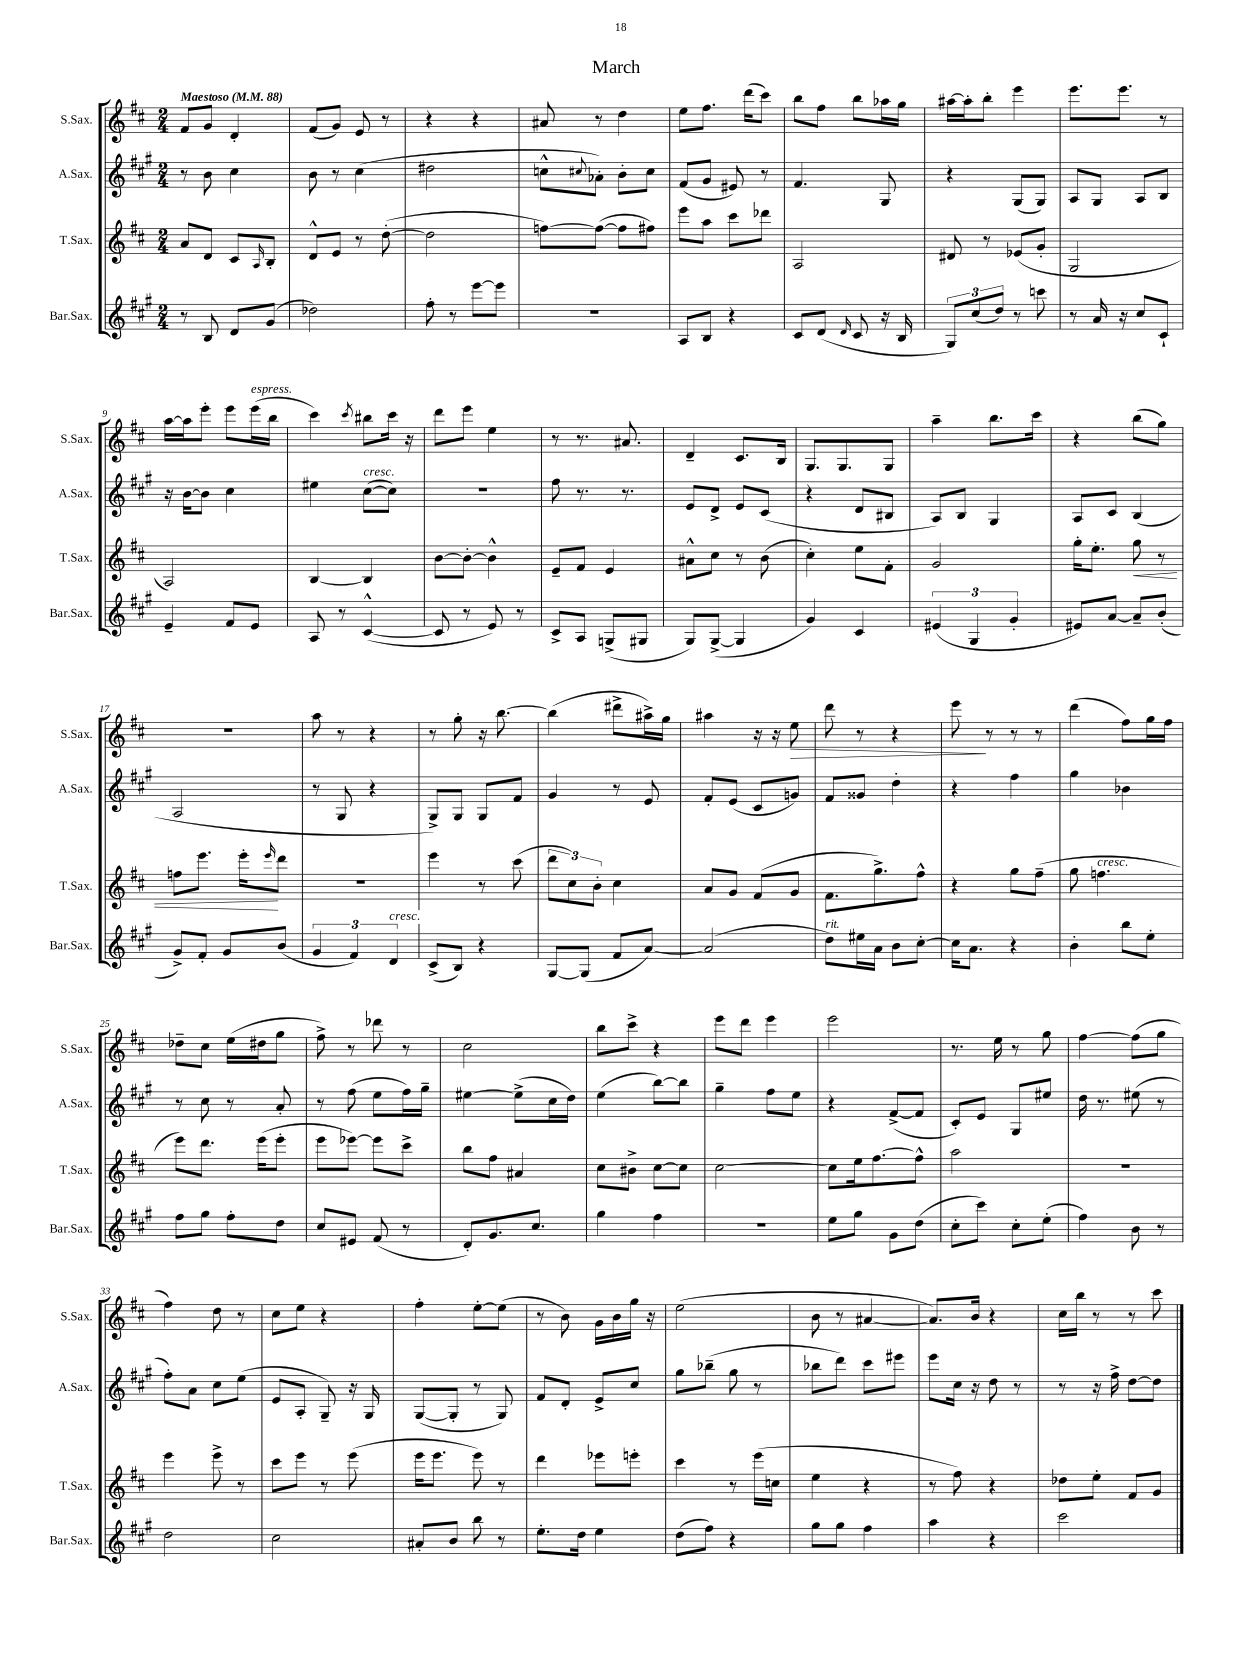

**kern	**kern	**kern	**kern
*staff4	*staff3	*staff2	*staff1
*clefG2	*clefG2	*clefG2	*clefG2
*k[f#c#g#]	*k[f#c#]	*k[f#c#g#]	*k[f#c#]
*M2/4	*M2/4	*M2/4	*M2/4
*MM88	*MM88	*MM88	*MM88
8r	8a/L	8r	8f#/L
8B/	8d/J	8b\	8g/J
8d/L	8c#/L	4cc#\	4d'/
.	16qqA/	.	.
(8g#/J	8B'/J	.	.
=	=	=	=
2dd-\)	8d^^/L	8b\	(8f#/L
.	8e/J	8r	8g/J)
.	8r	(4cc#\	8e/
.	([8dd'\	.	8r
=	=	=	=
8ff#'\	2dd\]	2dd#\	4r
8r	.	.	.
[8eee\L	.	.	4r
8eee\]J	.	.	.
=	=	=	=
2r	[8ff\L)	8cc^^\L	8a#/
.	.	8qqcc#/	.
.	(8ff\_J	8a-'\J)	8r
.	8ff\]L	8b'\L	4dd\
.	8ff#\J)	8cc#\J	.
=	=	=	=
8A/L	8eee\L	(8f#/L	8ee\L
8B/J	8aa\J	8g#/J	8.ff#\J
4r	8ccc#\L	8e#/)	.
.	.	.	(16ddd\LK
.	8ddd-\J	8r	8ccc#\J)
=	=	=	=
8c#/L	2A/	4.f#/	8bb\L
(8d/J	.	.	8ff#\J
16qqd/	.	.	.
8c#/	.	.	8bb\L
16r	.	8G#/	16aa-\L
16B/	.	.	16gg\JJ
=	=	=	=
12G#/L)	8d#/	4r	[16aa#\LL
.	.	.	16aa#'\]J
(12cc#/	.	.	.
.	8r	.	8bb'\J
12dd/J)	.	.	.
8r	(8e-/L	(8G#/L	4eee\
8ccc\	8g'/J	8G#/J)	.
=	=	=	=
8r	2G/	8A/L	8.eee\L
16a/	.	8G#/J	.
16r	.	.	8.eee\J
8cc#/L	.	8A/L	.
8c#`/J	.	8B/J	8r
=	=	=	=
4e~/	2A/)	16r	[16aa\LL
.	.	[16b\LK	16aa\]J
.	.	8b\]J	8eee'\J
8f#/L	.	4cc#\	8eee\L
8e/J	.	.	(16eee\L
.	.	.	16bb\JJ
=	=	=	=
8A/	[4B/	4ee#\	4ccc#\)
8r	.	.	.
.	.	.	8qccc#/
([4c#^^/	4B/]	([8cc#\L	8bb#\L
.	.	8cc#\]J)	16ccc#\Jk
.	.	.	16r
=	=	=	=
8c#/]	[8b\L	2r	8ddd\L
8r	8b'\_J	.	8eee\J
8e/)	4b^^\]	.	4ee\
8r	.	.	.
=	=	=	=
8c#^/L	8e~/L	8ff#\	8r
8A/J	8f#/J	8.r	8.r
(8G^/L	4e/	.	.
.	.	8.r	8.a#/
8G#/J	.	.	.
=	=	=	=
8G#/L)	8a#^^\L	8e/L	4d~/
([8G#^/J	8cc#\J	8d^/J	.
4G#/]	8r	8e/L	8.c#/L
.	(8b\	(8c#/J	.
.	.	.	16B/Jk
=	=	=	=
4g#/)	4cc#'\)	4r	8.G/L
.	.	.	8.G/
4c#/	8ee\L	8d/L	.
.	8f#'\J	8B#/J	8G/J
=	=	=	=
(6e#/	2g/	8A/L)	4aa~\
.	.	8B/J	.
6G#/	.	.	.
.	.	4G#/	8.bb\L
6g#'/	.	.	.
.	.	.	16ccc#\Jk
=	=	=	=
8e#/L)	16gg'\LK	8A/L	4r
.	8.ee'\J	.	.
[8a/J	.	8c#/J	.
8a~/]L	8gg\	(4B/	(8bb\L
(8b'/J	8r	.	8gg\J)
=	=	=	=
8g#^/L)	8ff\L	2A/	2r
8f#'/J	8.eee\J	.	.
8g#/L	.	.	.
.	16eee'\LK	.	.
.	16qqeee/	.	.
(8b/J	8ddd\J	.	.
=	=	=	=
6g#/	2r	8r	8aa\
.	.	8G#/	8r
6f#/)	.	.	.
.	.	4r	4r
6d/	.	.	.
=	=	=	=
(8c#^/L	4eee\	8G#^/L)	8r
8B/J)	.	8G#/J	8gg'\
4r	8r	8G#/L	16r
.	.	.	[8.bb\
.	(8ccc#\	8f#/J	.
=	=	=	=
[8G#/L	12ddd\L	4g#/	(4bb\]
.	12cc#\)	.	.
(8G#/]J	.	.	.
.	12b'\J	.	.
8f#/L	4cc#\	8r	8ddd#^\L
[8a/J)	.	8e/	16aa#^\L)
.	.	.	16gg\JJ
=	=	=	=
(2a/]	8a/L	8f#'/L	4aa#\
.	8g/J	(8e/J	.
.	(8f#/L	8c#/L	16r
.	.	.	16r
.	8g/J	8g/J)	8ee\
=	=	=	=
8dd\L)	8.f#\L	8f#/L	8ddd\
16ee#\L	.	8g##/J	8r
16a\JJ	8.gg^\)	.	.
8b\L	.	4dd'\	4r
[8cc#'\J	8ff#^^\J	.	.
=	=	=	=
16cc#\]LK	4r	4r	8eee\
8.a\J	.	.	.
.	.	.	8r
4r	8gg\L	4ff#\	8r
.	(8ff#~\J	.	8r
=	=	=	=
4b'\	8gg\	4gg#\	(4ddd\
.	4.ff\	.	.
8bb\L	.	4b-\	8ff#\L)
8ee'\J	.	.	16gg\L
.	.	.	16ff#\JJ
=	=	=	=
8ff#\L	8eee\L)	8r	8dd-~\L
8gg#\J	8.ddd\J	8cc#\	8cc#\J
8ff#'\L	.	8r	(16ee\LL
.	(16eee\LK	.	16dd#\J
8dd\J	8eee'\J	8a'/	8gg\J
=	=	=	=
8cc#/L	8eee\L	8r	8ff#^\)
8e#/J	[8eee-\J)	(8ff#\	8r
(8f#/	8eee-\]L	8ee\L	8ddd-\
8r	8ccc#^\J	16ff#\L)	8r
.	.	16gg#~\JJ	.
=	=	=	=
8d'/L)	8bb\L	[4ee#\	2cc#\
8.g#/	8ff#\J	.	.
.	4a#/	(8ee#^\]L	.
8.cc#/J	.	.	.
.	.	16cc#\L	.
.	.	16dd\JJ)	.
=	=	=	=
4gg#\	8cc#\L	(4ee\	8bb\L
.	8b#^\J	.	8ccc#^\J
4ff#\	[8cc#\L	[8bb\L)	4r
.	8cc#\]J	8bb\]J	.
=	=	=	=
2r	[2cc#\	4gg#~\	8eee\L
.	.	.	8ddd\J
.	.	8ff#\L	4eee\
.	.	8ee\J	.
=	=	=	=
8ee\L	8cc#\]L	4r	2eee\
8gg#\J	16ee\k	.	.
.	[8.ff#\	.	.
8g#\L	.	([8f#^/L	.
(8dd\J	8ff#^^\]J	8f#/]J	.
=	=	=	=
8cc#'\L	2aa\	8c#'/L)	8.r
8ccc#\J)	.	8e/J	.
.	.	.	16ee\
8cc#'\L	.	8G#/L	8r
(8ee'\J	.	8ee#/J	8gg\
=	=	=	=
4ff#\)	2r	16dd\	[4ff#\
.	.	8.r	.
8b\	.	(8ee#\	(8ff#\]L
8r	.	8r	8gg\J
=	=	=	=
2dd\	4eee\	8ff#'\L)	4ff#\)
.	.	8a\J	.
.	8eee^\	8cc#\L	8dd\
.	8r	(8ee\J	8r
=	=	=	=
2cc#\	8ccc#\L	8e/L	8cc#\L
.	8eee\J	8A'/J	8ee\J
.	8r	8G#~/)	4r
.	(8eee\	16r	.
.	.	16G#/	.
=	=	=	=
8a#'/L	16eee\LK	([8G#/L	4ff#'\
.	8.eee\J	.	.
8b/J	.	8G#'/]J	.
8bb\	8eee\)	8r	[8ee'\L
8r	8r	8G#/)	(8ee\]J
=	=	=	=
8.ee'\L	4ddd\	8f#/L	8r
.	.	8d'/J	8b\)
16dd\Jk	.	.	.
4ee\	8eee-\L	8e^/L	16g\LL
.	.	.	16b\
.	8eee'\J	8cc#/J	16gg\JJ
.	.	.	16r
=	=	=	=
(8dd\L	4ccc#\	8gg#\L	(2ee\
8ff#\J)	.	(8bb-~\J	.
4r	8r	8gg#\	.
.	(16eee\LL	8r	.
.	16cc\JJ	.	.
=	=	=	=
8gg#\L	4ee\	8bb-\L	8b\
8gg#\J	.	8ddd\J)	8r
4ff#\	4r	8ccc#\L	[4a#/
.	.	8eee#\J	.
=	=	=	=
4aa\	8r	8eee\L	8.a#/]L)
.	8ff#\)	16cc#\Jk	.
.	.	16r	16b/Jk
4r	4r	8dd\	4r
.	.	8r	.
=	=	=	=
2ccc#\	8dd-\L	8r	16cc#\LL
.	.	.	16bb\JJ
.	8ee'\J	16r	8r
.	.	16ff#^\	.
.	8f#/L	[8dd\L	8r
.	8g/J	8dd\]J	8ccc#\
==	==	==	==
*-	*-	*-	*-
